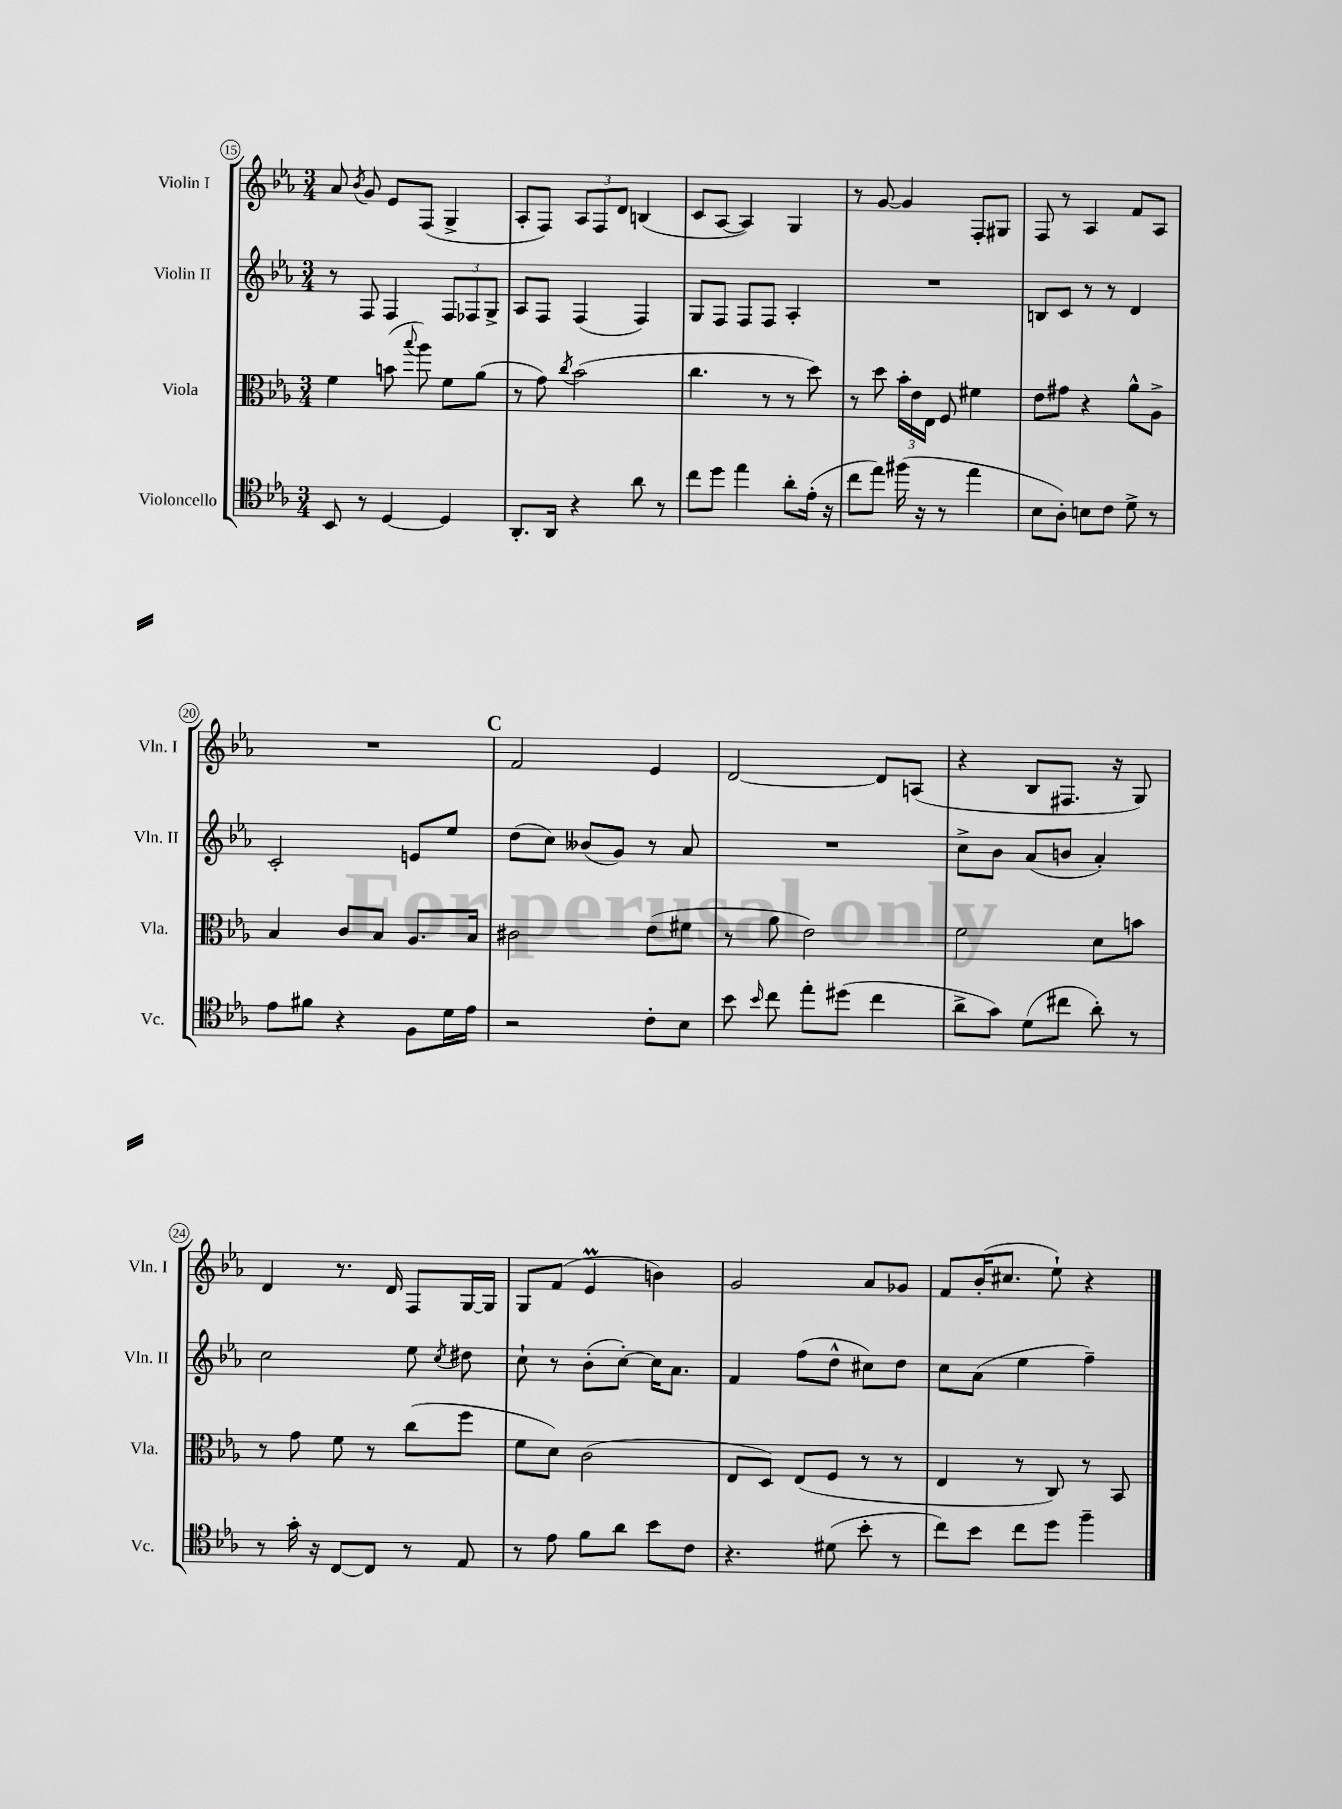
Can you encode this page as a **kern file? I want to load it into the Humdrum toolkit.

**kern	**kern	**kern	**kern
*part4	*part3	*part2	*part1
*staff4	*staff3	*staff2	*staff1
*I"Violoncello	*I"Viola	*I"Violin II	*I"Violin I
*I'Vc.	*I'Vla.	*I'Vln. II	*I'Vln. I
*clefC4	*clefC3	*clefG2	*clefG2
*k[b-e-a-]	*k[b-e-a-]	*k[b-e-a-]	*k[b-e-a-]
*M3/4	*M3/4	*M3/4	*M3/4
=15	=15	=15	=15
8BB-/	4f\	8r	8a-/
.	.	.	8qb-/
8r	.	8F/	8g/
[4D/	(8bn\	4F/	8e-/L
.	8qqbb-/	.	.
.	8aa-\)	.	(8F/J
4D/]	8f\L	12F/L	4G^/
.	.	12F-X/	.
.	(8a-\J	.	.
.	.	12G^/J	.
=16	=16	=16	=16
8.AA-'/L	8r	8A-/L	8A-'/L
.	8g\)	8F/J	8F/J)
16AA-/Jk	.	.	.
.	8qcc/	.	.
4r	(2b-\	(4F/	12A-/L
.	.	.	12F/
.	.	.	12d/J
8a-\	.	4F/)	(4Bn/
8r	.	.	.
=17	=17	=17	=17
8cc\L	4.cc\	8G/L	8c/L
8dd\J	.	8F/J	[8A-/J
4ee-\	.	8F/L	4A-/])
.	8r	8F/J	.
8a-'\L	8r	4A-'/	4G/
(16e-'\Jk	8dd\)	.	.
16r	.	.	.
=18	=18	=18	=18
8cc\L	8r	2.r	8r
8ee-\J)	8dd\	.	[8g/
(16ff#X\	24b-'\LL	.	4g/]
.	24e-\	.	.
16r	.	.	.
.	24E-\JJ	.	.
8r	8F/	.	.
4ee-\	4f#X\	.	8F'/L
.	.	.	8G#X/J
=19	=19	=19	=19
8B-\L	8e-\L	8Bn/L	8F/
8A-'\J)	8g#X\J	8c/J	8r
8Bn\L	4r	8r	4A-/
8c\J	.	8r	.
8d^\	8a-^^\L	4d/	8f/L
8r	8A-^\J	.	8A-/J
!!LO:LB:g=z
=20	=20	=20	=20
8e-\L	4B-/	2c'/	2.r
8f#X\J	.	.	.
4r	8c/L	.	.
.	8B-/J	.	.
8F\L	8.A-/L	8en/L	.
16d\L	.	8ee-/J	.
16e-\JJ	16B-/Jk	.	.
!!LO:REH:place=s1:t=C
=21	=21	=21	=21
2r	2c#X\	(8dd\L	2f/
.	.	8cc\J)	.
.	.	(8b--X/L	.
.	.	8g/J)	.
8c'\L	(8e-\L	8r	4e-/
8B-\J	8f#X\J	8a-/	.
=22	=22	=22	=22
8b-\	8r	2.r	[2d/
16qqb-/	.	.	.
8cc\	8a-\	.	.
8ee-'\L	2e-\)	.	.
(8dd#X\J	.	.	.
4cc\	.	.	8d/L]
.	.	.	(8An/J
=23	=23	=23	=23
8a-^\L	2f\	8cc^\L	4r
8g\J)	.	8b-\J	.
(8d\L	.	(8a-/L	8B-/L
8cc#X\J	.	8bn/J	8.F#X/J
8a-'\)	8d\L	4a-'/)	.
.	.	.	16r
8r	8bn\J	.	8G/)
!!LO:LB:g=z
=24	=24	=24	=24
8r	8r	2cc\	4d/
16g'\	8g\	.	.
16r	.	.	.
[8C/L	8f\	.	8.r
8C/J]	8r	.	.
.	.	.	16d/
8r	(8cc\L	8ee-\	8F/L
.	.	8qcc/	.
8E-/	8ff\J	8dd#X\	[16G/L
.	.	.	16G/JJ]
=25	=25	=25	=25
8r	8f\L	8cc`\	8G/L
8e-\	8d\J)	8r	(8f/J
8f\L	(2c\	(8b-'\L	4e-M/
8a-\J	.	[8cc'\J)	.
8b-\L	.	16cc\KL]	4bn\)
.	.	8.a-\J	.
8c\J	.	.	.
=26	=26	=26	=26
4.r	8E-/L	4f/	2g/
.	8D/J)	.	.
.	(8E-/L	(8ff\L	.
(8d#X\	8F/J	8dd^^\J	.
8b-'\	8r	8cc#X\L)	8a-/L
8r	8r	8dd\J	8g-X/J
=27	=27	=27	=27
8cc\L)	4E-/	8cc\L	8f/L
8b-\J	.	(8a-\J	(16b-'/K
.	.	.	8.cc#X/J
8cc\L	8r	4ee-\	.
8dd\J	8C/)	.	8ee-`\)
4ff~\	8r	4ff~\)	4r
.	8BB-/	.	.
==	==	==	==
*-	*-	*-	*-
